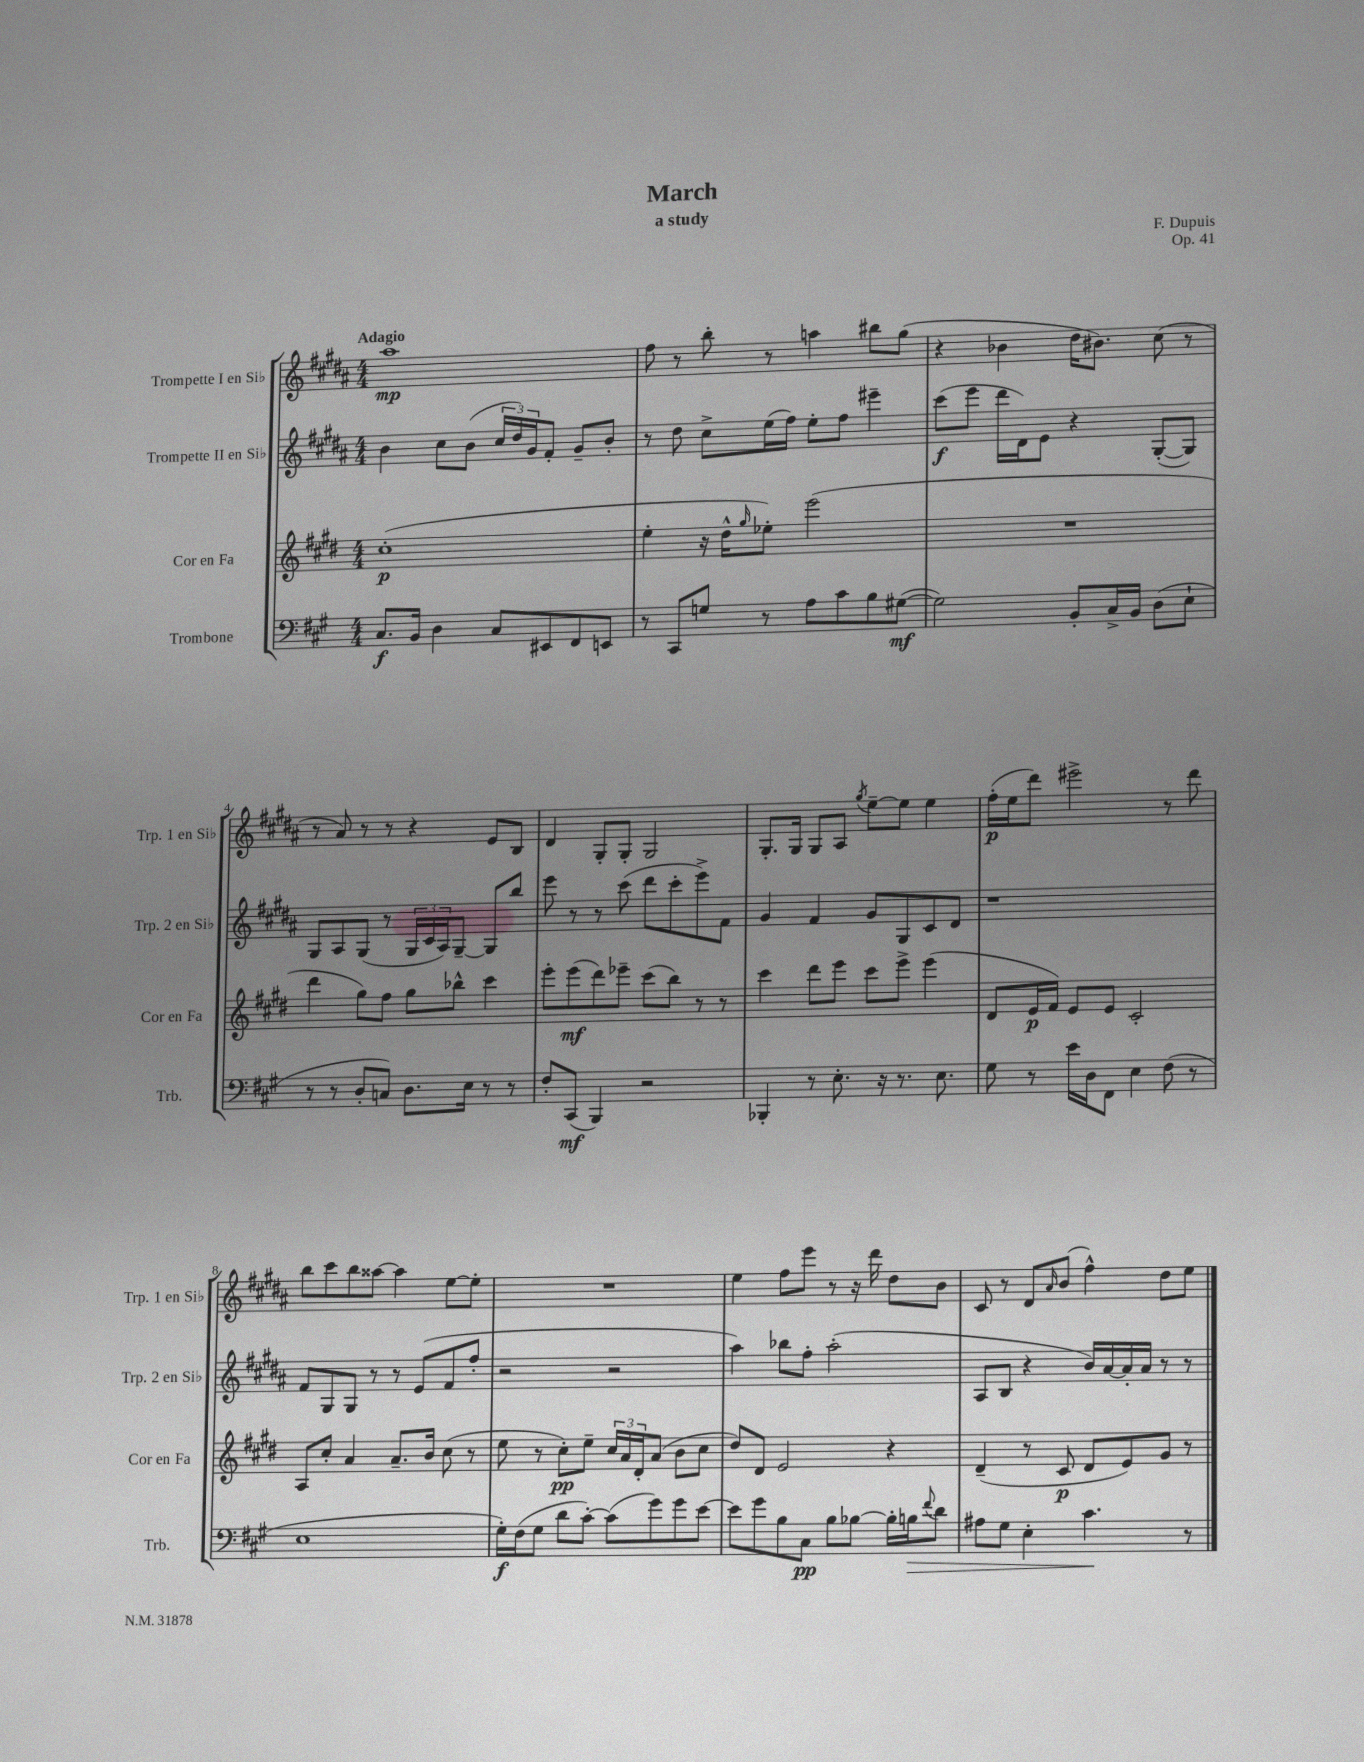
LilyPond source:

\header { title = "March" composer = "F. Dupuis" subtitle = "a study" opus = "Op. 41" }
<<
\new StaffGroup <<
\new Staff = "s0" \with { instrumentName = "Trompette I en Sib" shortInstrumentName = "Trp. 1 en Sib" } {
    \clef treble \key b \major \numericTimeSignature \time 4/4 \tempo "Adagio"
    ais''1\mp |
    fis''8 r8 b''8-. r8 a''4 bis''8 gis''8( |
    r4 bes'4 dis''16 bis'8.) cis''8( r8 |
    r8 ais'8) r8 r8 r4 e'8 b8 |
    dis'4 gis8-. gis8-. gis2 |
    gis8.-. gis16 gis8 ais8 \acciaccatura { gis''8 } e''8~-- e''8 e''4 |
    fis''16-.\p( e''16 dis'''8) eis'''2-> r8 dis'''8 |
    b''8 cis'''8 b''8 aisis''8~ aisis''4 e''8~ e''8-. |
    R1 |
    e''4 fis''8 e'''8 r8 r16 dis'''16 dis''8 b'8 |
    cis'8 r8 dis'8 \grace { ais'16 } b'8( fis''4-^) dis''8 e''8 \bar "|." |
}
\new Staff = "s1" \with { instrumentName = "Trompette II en Sib" shortInstrumentName = "Trp. 2 en Sib" } {
    \clef treble \key b \major \numericTimeSignature \time 4/4
    b'4 cis''8 b'8( \tuplet 3/2 { cis''16 dis''16) gis'16 } fis'8-. gis'8-- b'8-. |
    r8 dis''8 cis''8-> e''16( fis''16) e''8-. fis''8 eis'''4-- |
    cis'''8\f( e'''8 dis'''16 dis'16) e'8 r4 gis8~-.( gis8) |
    gis8 ais8 gis8( r8 \tuplet 3/2 { gis16 cis'16 ais16) } gis8~-- gis8 b''8 |
    e'''8 r8 r8 cis'''8( dis'''8 cis'''8-. e'''8->) fis'8 |
    gis'4 fis'4 gis'8 gis8 cis'8 dis'8 |
    r1 |
    fis'8 gis8 gis8 r8 r8 e'8( fis'8 fis''8-. |
    r2 r2 |
    ais''4) bes''8 fis''8-. ais''2-.( |
    ais8 b8 r4 b'16) ais'16~ ais'16-. ais'16 r8 r8 \bar "|." |
}
\new Staff = "s2" \with { instrumentName = "Cor en Fa" shortInstrumentName = "Cor en Fa" } {
    \clef treble \key e \major \numericTimeSignature \time 4/4
    cis''1-.\p( |
    e''4-. r16 dis''16-^ \grace { gis''16 } ees''8-.) e'''2( |
    R1 |
    dis'''4 gis''8) fis''8 gis''8 bes''8-^ cis'''4 |
    e'''8-. e'''8\mf( dis'''8) ees'''8-- cis'''8( b''8) r8 r8 |
    cis'''4 dis'''8 e'''8 cis'''8 e'''8-> e'''4( |
    dis'8 e'16\p fis'16) e'8 e'8 cis'2-. |
    a8 cis''8-. a'4 a'8.-- b'16 cis''8( r8 |
    e''8 r8 cis''8-.\pp) e''8-- \tuplet 3/2 { cis''16 a'16 dis'16-. } a'8( b'8 cis''8 |
    dis''8) dis'8 e'2 r4 |
    dis'4--( r8 cis'8\p dis'8 e'8) gis'8 r8 \bar "|." |
}
\new Staff = "s3" \with { instrumentName = "Trombone" shortInstrumentName = "Trb." } {
    \clef bass \key a \major \numericTimeSignature \time 4/4
    cis8.\f b,16 d4 cis8 eis,8 fis,8 e,8 |
    r8 cis,8 g8 r8 a8 cis'8 b8 gis8~\mf( |
    gis2) b,8-. cis16-> b,16 d8( e8-! |
    r8 r8 d8-. c8) d8. e16 r8 r8 |
    fis8-. cis,8\mf( b,,4) r2 |
    bes,,4-. r8 e8.-. r16 r8. e8. |
    gis8 r8 e'16 d16 fis,8 e4 fis8( r8 |
    e1 |
    gis16-.\f) fis16( gis8 d'8 cis'8~-.) cis'8( gis'8) gis'8 e'8~ |
    e'8 gis'8 b8 cis8\pp b8 bes8~ bes16-. b16\> \appoggiatura { fis'8 } d'8 |
    ais8 gis8 e4-. cis'4.\! r8 \bar "|." |
}
>>
>>
